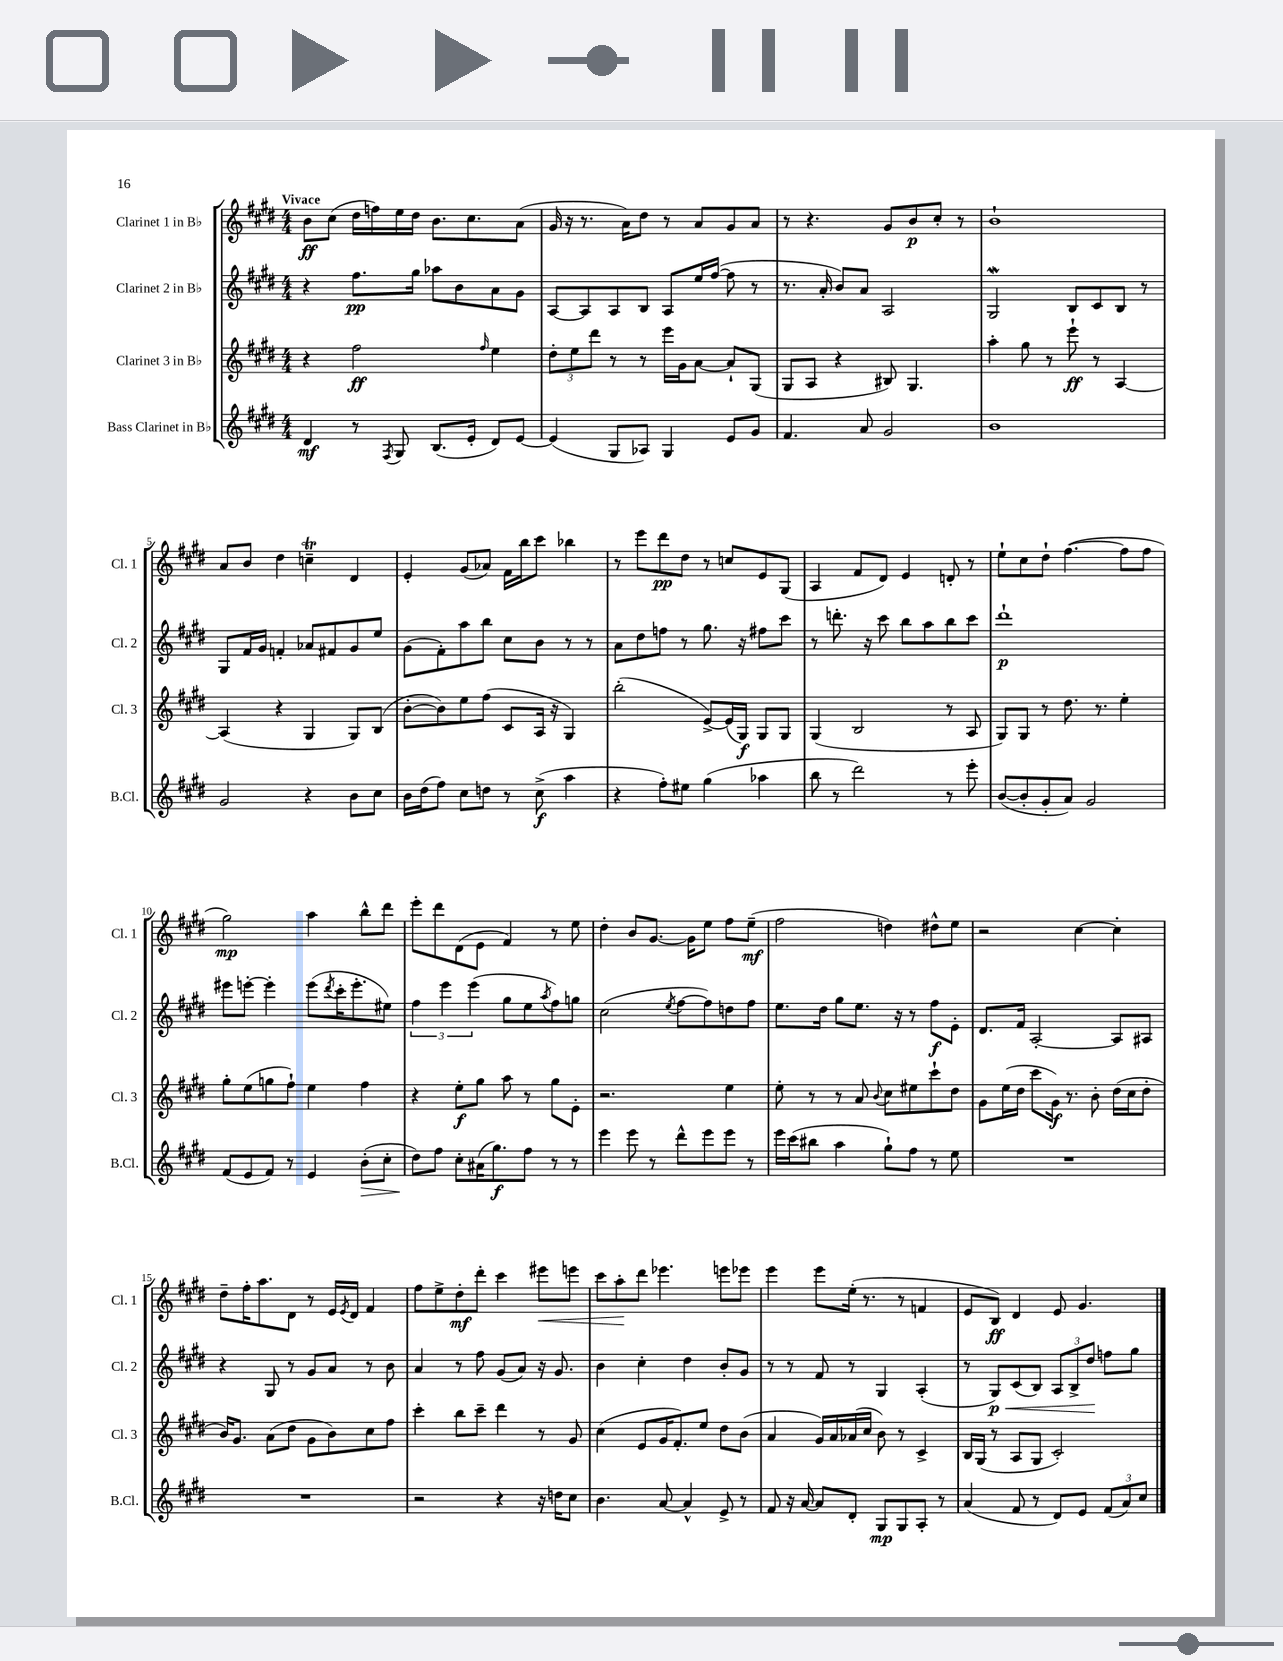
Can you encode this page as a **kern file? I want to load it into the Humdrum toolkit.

**kern	**kern	**kern	**kern
*staff4	*staff3	*staff2	*staff1
*clefG2	*clefG2	*clefG2	*clefG2
*k[f#c#g#d#]	*k[f#c#g#d#]	*k[f#c#g#d#]	*k[f#c#g#d#]
*M4/4	*M4/4	*M4/4	*M4/4
4d#	4r	4r	8b
.	.	.	(8cc#
8r	2ff#	8.ff#	16dd#
.	.	.	16ff)
8qF#	.	.	.
8G#	.	.	16ee
.	.	16gg#	16dd#
(8.B	.	8aa-	8.b
.	.	8b	.
16e'	.	.	8.cc#
.	16qqff#	.	.
8d#)	4ee	8a	.
[8e	.	8g#	(8a
=	=	=	=
(4e]	12dd#'	[8A	16g#
.	.	.	16r
.	12ee	.	.
.	.	8A]	8.r
.	12ddd#	.	.
8G#	8r	8A	.
.	.	.	16a)
8A-)	8r	8B	8dd#
4G#	16eee	8A	8r
.	16g#	.	.
.	[8a	16ee	8a
.	.	([16ff#	.
8e	8a`]	8ff#]	8g#
8g#	(8G#	8r	8a
=	=	=	=
4.f#	8G#	8.r	8r
.	8A	.	4.r
.	.	16a'	.
.	4r	8b)	.
8a	.	8a	.
2g#	8B#)	2A	8g#
.	4.G#	.	8b
.	.	.	8cc#'
.	.	.	8r
=	=	=	=
1b	4aa'	2G#	1b`
.	8gg#	.	.
.	8r	.	.
.	8eee`	8B	.
.	8r	8c#	.
.	[4A	8B	.
.	.	8r	.
=	=	=	=
2g#	(4A]	8G#	8a
.	.	16f#	8b
.	.	16g#	.
.	4r	4f'	4dd#
4r	4G#	8a-	4cc~
.	.	8f#	.
8b	8G#)	8g#	4d#
8cc#	(8B	8ee	.
=	=	=	=
16b	[8b'	(8g#	4e'
(16dd#	.	.	.
8ff#)	8b])	8f#')	.
8cc#	8ee	8aa	(8g#
8dd	(8ff#	8bb	8a-)
8r	8c#	8cc#	16f#
.	.	.	16bb
(8cc#^	16A	8b	8ccc#
.	16r	.	.
4aa	4G#)	8r	4bb-
.	.	8r	.
=	=	=	=
4r	(2bb'	8a	8r
.	.	8dd#	8eee
8ff#')	.	8ff	8ddd#
8ee#	.	8r	8dd#
(4gg#	[8e^)	8.gg#	8r
.	(16e]	.	8cc
.	16G#)	16r	.
4aa-	8G#	8ff#	8e
.	8G#	8ccc#	(8G#
=	=	=	=
8bb	(4G#	8r	4A
8r	.	8.ddd'	.
2ddd#)	2B	.	8f#
.	.	16r	.
.	.	8ccc#	8d#)
.	.	8bb	4e
.	.	8aa	.
8r	8r	8bb	8d'
8eee'	8A	8ccc#	8r
=	=	=	=
([8b	8G#)	1ddd#`	8ee`
8b']	8G#	.	8cc#
8g#'	8r	.	8dd#`
8a)	8.dd#	.	([4.ff#
2g#	.	.	.
.	8.r	.	.
.	4ee'	.	8ff#]
.	.	.	8ff#
=	=	=	=
(8f#	8gg#'	8eee#	2gg#)
8e	(8ee	[8eee'	.
8f#)	8gg	4eee']	.
8r	8ff#`)	.	.
4e	4ee	(8eee	4aa
.	.	8qddd#	.
.	.	16ccc#'	.
.	.	8.eee'	.
(8b'	4ff#	.	8bb^^
8cc#'	.	8ee#)	8ddd#
=	=	=	=
8dd#)	4r	6ff#	8eee'
8ff#	.	.	8ddd#
.	.	6eee	.
8cc#'	8ee'	.	(8d#
.	.	(6eee	.
(16a#	8gg#	.	8e
8.gg#)	.	.	.
.	8aa	8gg#	4f#)
8ff#	8r	8ee	.
.	.	8qaa	.
8r	8gg#	8ff#)	8r
8r	8e'	8gg	8ee
=	=	=	=
4eee	2.r	(2cc#	4dd#'
8eee	.	.	8b
8r	.	.	[8.g#
.	.	8qee	.
8ddd#^^	.	[8ff#	.
.	.	.	16g#]
8eee	.	8ff#])	8ee
8eee	4ee	8dd	8ff#
8r	.	8ff#	(8ee~
=	=	=	=
16eee	8ee'	8.ee	2ff#
(16ccc#	.	.	.
8bb#	8r	.	.
.	.	16dd#	.
4aa	8r	8gg#	.
.	8a	8.ee	.
.	8qqb	.	.
8gg#`)	8cc#	.	4dd)
.	.	16r	.
8ff#	8ee#	8r	.
8r	8ccc#`	8ff#	8dd#^^
8ee	8dd#	8e'	8ee
=	=	=	=
1r	8g#	8.d#	2r
.	(16ee	.	.
.	16dd#	16f#	.
.	8ccc#	[2A'	.
.	16g#)	.	.
.	8.r	.	.
.	.	.	[4cc#
.	8b'	.	.
.	(16dd#	8A]	4cc#']
.	16cc#	.	.
.	8dd#'	8A#	.
=	=	=	=
1r	16b)	4r	8dd#~
.	8.g#	.	.
.	.	.	16ff#'
.	.	.	8.aa
.	(8a	8G#	.
.	8dd#	8r	8d#
.	8g#	8g#	8r
.	8b)	8a	16e
.	.	.	8qe
.	.	.	16d#
.	8cc#	8r	4f#
.	8ff#	8b	.
=	=	=	=
2r	4ccc#'	4a	8ff#
.	.	.	8ee^
.	8bb	8r	8dd#'
.	8ccc#~	8ff#	8ddd#'
4r	4ddd#	(8g#	4ccc#
.	.	8a)	.
16r	8r	16r	8eee#
16dd	.	8.g#	.
8cc#	8g#	.	8eee
=	=	=	=
4.b	(4cc#	4b	8ccc#
.	.	.	8aa'
.	8e	4cc#'	8ddd#
[8a	16g#	.	4.eee-
.	8.f#')	.	.
4a^^]	.	4dd#	.
.	8ee	.	.
8e^	8dd#	8b'	8eee
8r	(8b	8g#	8eee-
=	=	=	=
8f#	4a	8r	4eee
16r	.	8r	.
[16a	.	.	.
8a]	16g#)	8f#	8eee
.	16a	.	.
8d#'	(16a-	8r	(16ee'
.	16cc#	.	8.r
8G#	8b)	4G#	.
8G#	8r	.	8r
8A'	4c#^	(4A'	4f
8r	.	.	.
=	=	=	=
(4a	16B	8r	8e
.	(16G#	.	.
.	8r	8G#)	8B)
8f#	8A	(8c#	4d#
8r	8G#	8B)	.
8d#)	2c#')	12A	8e
.	.	12B^	.
8e	.	.	4.g#
.	.	12dd#	.
(12f#	.	8ff	.
12a)	.	.	.
.	.	8gg#	.
12cc#	.	.	.
==	==	==	==
*-	*-	*-	*-
